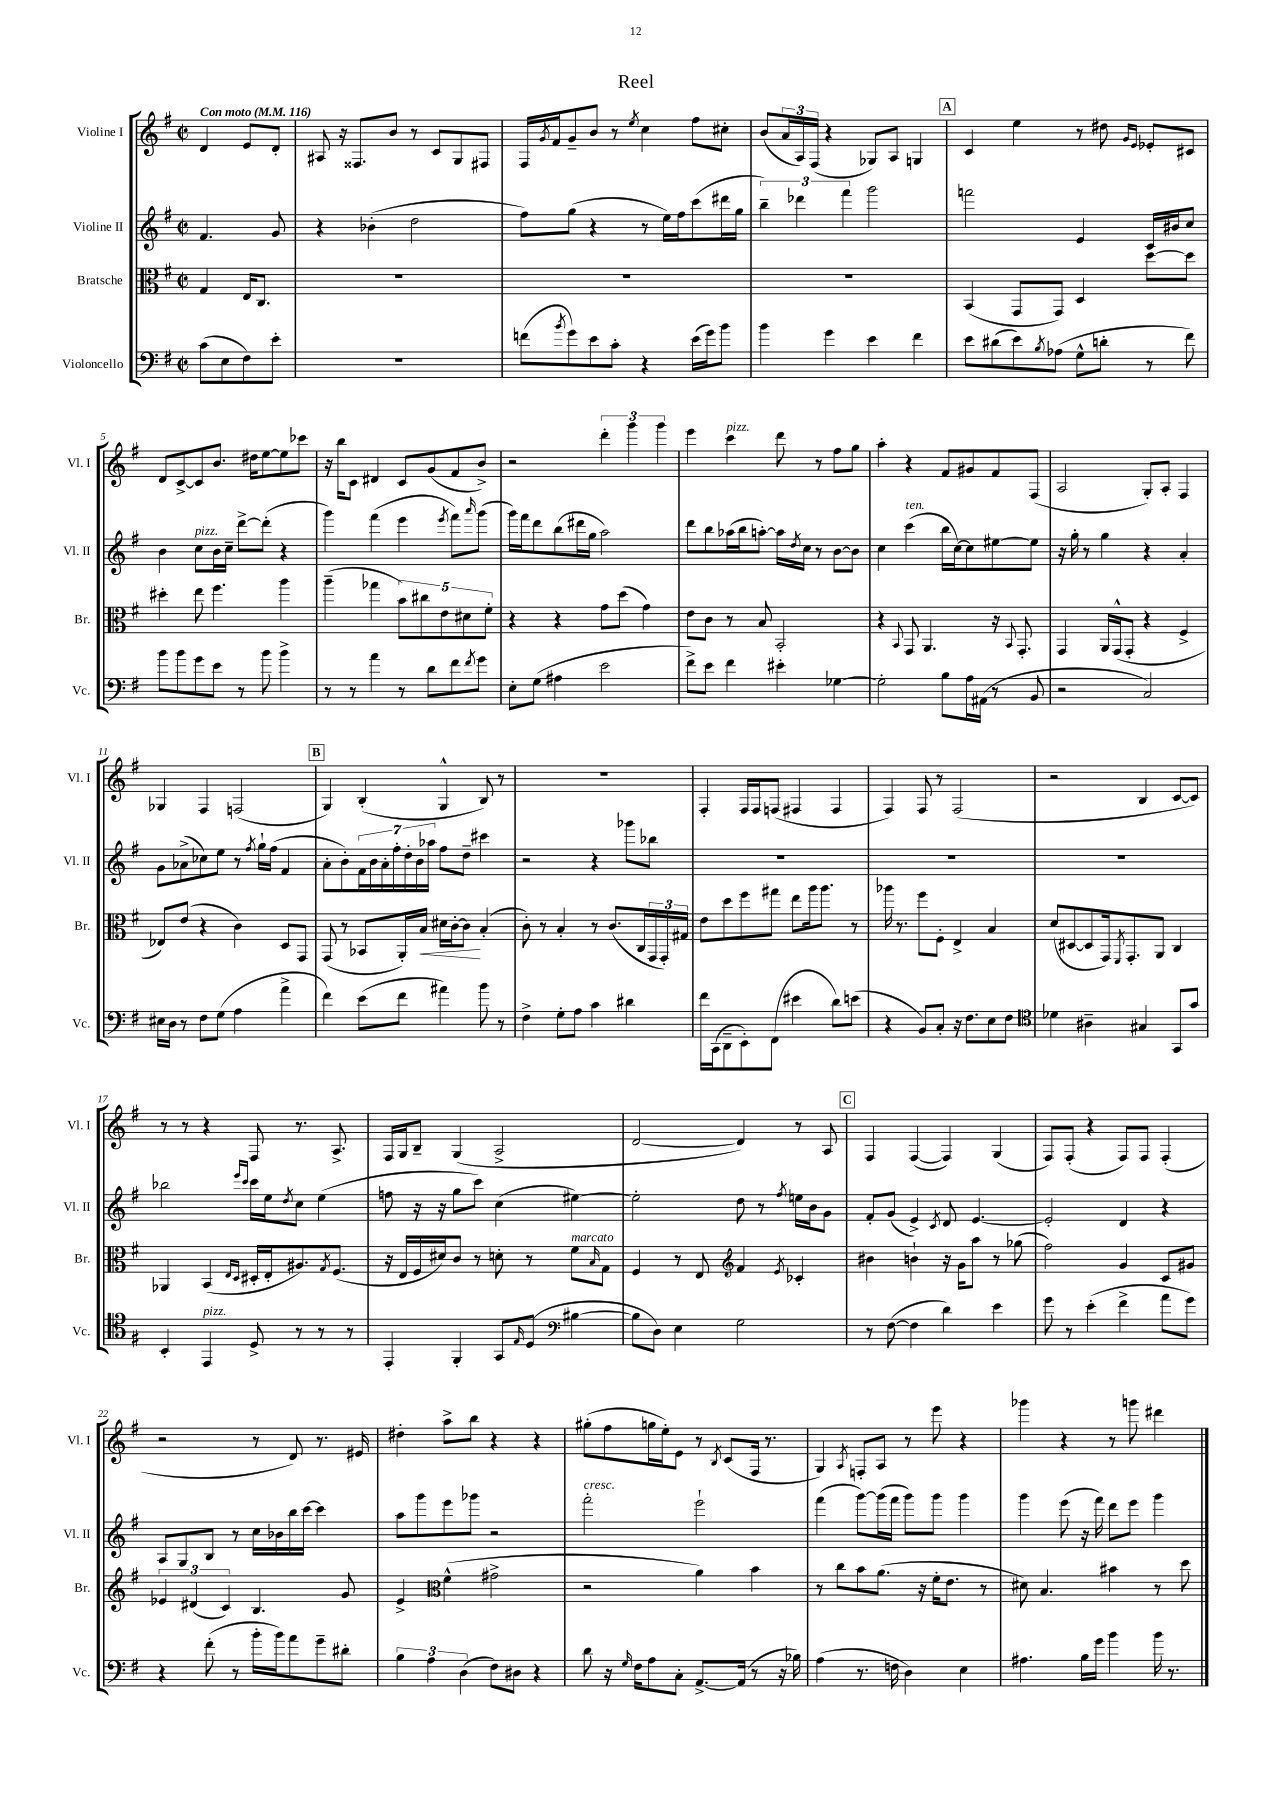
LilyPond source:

\header { title = "Reel" }
<<
\new StaffGroup <<
\new Staff = "s0" \with { instrumentName = "Violine I" shortInstrumentName = "Vl. I" } {
    \clef treble \key g \major \defaultTimeSignature \time 2/2 \partial 2 \tempo "Con moto" 4 = 116
    d'4 e'8 d'8-. |
    ais8 r16 fisis8. b'8 r8 c'8 g8 fis8 |
    fis16 \acciaccatura { g'8 } fis'16 g'8-- b'8 r8 \acciaccatura { e''8 } c''4 fis''8 cis''8-. |
    b'8( \tuplet 3/2 { a'16 a16) fis16( } r4 ges8) a8 g4 |
    \mark \markup { \box "A" } c'4 e''4 r8 dis''8 \grace { g'16 e'16 } ees'8-. cis'8 |
    d'8 c'8~-> c'8 b'8. dis''16 e''8~ e''8 ces'''8 |
    r16 b''16 c'8 dis'4 c'8 g'8( fis'8 b'8->) |
    r2 \tuplet 3/2 { d'''4-. g'''4 g'''4 } |
    e'''4 c'''4^\markup { \italic "pizz." } d'''8 r8 fis''8 g''8 |
    a''4-. r4 fis'8 gis'8 fis'8 fis8( |
    a2 g8-.) a8-. fis4 |
    ges4 fis4 f2( |
    \mark \markup { \box "B" } g4) b4-.( g4-^ b8) r8 |
    R1 |
    fis4-. fis16 fis16 f8( fis4 fis4 |
    fis4) fis8 r8 fis2( |
    r2 b4 c'8~ c'8) |
    r8 r8 r4 fis8 r8. a8.-> |
    fis16 g16 b8-- g4( a2-> |
    d'2~ d'4) r8 a8 |
    \mark \markup { \box "C" } fis4 fis4~( fis4) g4( |
    fis8) fis8-.( r4 fis8) fis8 fis4-.( |
    r2 r8 d'8) r8. eis'16 |
    dis''4-. a''8-> b''8 r4 r4 |
    gis''8-.( fis''8 g''16 e''16-.) e'8 r8 \acciaccatura { b8 } c'8( fis16 r8. |
    g4) \acciaccatura { a8 } f8-. a8 r8 e'''8 r4 |
    ges'''4 r4 r8 g'''8 dis'''4 \bar "|." |
}
\new Staff = "s1" \with { instrumentName = "Violine II" shortInstrumentName = "Vl. II" } {
    \clef treble \key g \major \defaultTimeSignature \time 2/2 \partial 2
    fis'4. g'8 |
    r4 bes'4-.( d''2 |
    fis''8) g''8( r4 r8 e''16) fis''16 c'''8( dis'''16 g''16 |
    \tuplet 3/2 { b''4--) des'''4 fis'''4 } g'''2 |
    \mark \markup { \box "A" } f'''2 e'4 c'16 bis'16 c''8 |
    b'4 c''8^\markup { \italic "pizz." } b'16 c''16-- d'''8~-> d'''8-.( r4 |
    g'''4) fis'''4( e'''4 \acciaccatura { e'''8 } fis'''8) \grace { a'''16 } g'''8( |
    g'''16) fis'''16 d'''8 b''8( dis'''16 g''16 a''2) |
    d'''8 b''8 aes''16( b''16 a''8~-.) a''16 \acciaccatura { d''8 } c''16 r8 b'8~ b'8 |
    c''4 c'''4^\markup { \italic "ten." }( b''16 c''16~) c''8 eis''8~ eis''8 |
    r16 g''16-. r8 g''4 r4 a'4-. |
    g'8 aes'8->( ces''8) e''8 r8 \acciaccatura { fis''8 } g''16-! fis''16( fis'4 |
    \mark \markup { \box "B" } a'8-. b'8-.) \tuplet 7/4 { fis'16 b'16 a'16-. fis''16-. d''16-. b'16 aes''16 } fis''8 d''8-- cis'''4 |
    r2 r4 ges'''8 bes''8 |
    R1 |
    R1 |
    R1 |
    bes''2 \grace { e'''16 c'''16 } c'''16 e''16 \acciaccatura { d''8 } c''8 e''4( |
    f''8 r16 r16 g''8 c'''8) c''4( eis''4~) |
    eis''2-. d''8 r8 \acciaccatura { fis''8 } e''16 b'16 g'8 |
    \mark \markup { \box "C" } fis'8-. g'8( e'4->) \acciaccatura { c'8 } d'8 e'4.~ |
    e'2-. d'4 r4 |
    a8 g8 b8 r8 c''16 bes'16 b''16 c'''16~ c'''4 |
    a''8 g'''8 e'''8 ges'''8 r2 |
    fis'''2-.^\markup { \italic "cresc." } e'''2-! |
    fis'''4( g'''8~) g'''16( fis'''16 g'''8) g'''8 g'''4 |
    g'''4 e'''8( r16 fis'''16) d'''8 e'''8 g'''4 \bar "|." |
}
\new Staff = "s2" \with { instrumentName = "Bratsche" shortInstrumentName = "Br." } {
    \clef alto \key g \major \defaultTimeSignature \time 2/2 \partial 2
    g4 e16 c8. |
    R1 |
    R1 |
    R1 |
    \mark \markup { \box "A" } b,4( g,8 g,8) d4 d''8~ d''8 |
    dis''4-. e''8 fis''4. a''4 |
    a''4--( ges''4 \tuplet 5/4 { b'8) cis''8 e'8 dis'8 fis'8-. } |
    r4 r4 g'8 d''8( g'4) |
    e'8 c'8 r8 b8 b,2-. |
    r4 \appoggiatura { b,8 } g,8 a,4. r16 \appoggiatura { b,8 } g,8.-. |
    g,4 a,16 g,16-^( g,8-. r4 fis4-> |
    ees8) e'8( r4 c'4) d8 g,8 |
    \mark \markup { \box "B" } g,8( r8 bes,8 a,16-.) b16\< dis'16 c'16~-. c'8\! b4-.( |
    c'8-.) r8 b4-. r8 c'8.( c16 \tuplet 3/2 { g,16 g,16-.) gis16 } |
    e'8 d''8 fis''8 gis''8 e''8 a''16 a''8. r8 |
    aes''16 r8. fis''8 fis8-. e4-> b4 |
    d'8( dis8~ dis8 g,16) \acciaccatura { fis,8 } g,8.-. a,8 c4 |
    aes,4 b,4( \grace { e16 d16 } dis16-. e16-. ais8.) \acciaccatura { g8 } fis8.( |
    r16 e16 fis16 dis'16) c'8 r8 d'8-. r8 fis'8^\markup { \italic "marcato" } \grace { b16 } g8 |
    fis4 r8 e8 \clef treble fis'4 \acciaccatura { e'8 } ces'4-. |
    \mark \markup { \box "C" } bis'4 b'4-! r16 g'16 a''8 r8 ges''8( |
    fis''2) g'4 c'8 gis'8 |
    \tuplet 3/2 { ees'4 dis'4( c'4) } b4. g'8 |
    e'4-> \clef alto fis'4-^( gis'2-> |
    r2 a'4) b'4 |
    r8 c''8 b'8 a'8.( r16 fis'16-. e'8. r8 |
    dis'8) b4. bis'4 r8 d''8 \bar "|." |
}
\new Staff = "s3" \with { instrumentName = "Violoncello" shortInstrumentName = "Vc." } {
    \clef bass \key g \major \defaultTimeSignature \time 2/2 \partial 2
    c'8( e8 fis8) e'8-. |
    R1 |
    f'8( \acciaccatura { b'8 } g'8) e'8 c'8-. r4 e'16( g'16) b'8 |
    b'4 g'4 e'4 fis'4 |
    \mark \markup { \box "A" } e'8 dis'8( e'8) \acciaccatura { b8 } aes8( g8-^ d'8-. r8 fis'8) |
    b'8 b'8 g'8 e'8 r8 b'8 b'4-> |
    r8 r8 a'4 r8 d'8 fis'8 \acciaccatura { fis'8 } g'8 |
    e8-. g8( ais4 e'2 |
    fis'8->) e'8 fis'4 eis'4-. ges4~ |
    ges2-. b8 a16 ais,16( r8 b,8 |
    r2 c2) |
    eis16 d16 r8 fis8 g8( a4 a'4-> |
    \mark \markup { \box "B" } fis'4) e'8( fis'8 ais'4) b'8 r8 |
    fis4-> g8-. a8 c'4 dis'4 |
    fis'16 c,16( d,8-- e,8-.) fis,8( eis'4 d'8) e'8( |
    r4 b,8) c8-. r16 fis8. e8 fis8 |
    \clef tenor des'4 ais4-- gis4 g,8 g'8 |
    b,4-. e,4^\markup { \italic "pizz." } d8-> r8 r8 r8 |
    e,4-. fis,4-. g,8 \grace { e16 } d8( \clef bass bis4~ |
    bis8 d8) e4 g2 |
    \mark \markup { \box "C" } r8 fis8~( fis4 d'4) e'4 |
    g'8 r8 e'4-.( fis'4-> a'8 g'8) |
    r4 fis'8-.( r8 b'16-. b'16) a'8 g'8-- dis'8-. |
    \tuplet 3/2 { b4 a4 d4( } fis8) dis8 r4 |
    d'8 r16 \grace { g16 } fis16 a8 c8-. a,8.~-> a,16( r8 r16 bes16) |
    a4( r8. f16 d4) e4 |
    ais4. b16 g'16 b'4 b'16 r8. \bar "|." |
}
>>
>>
